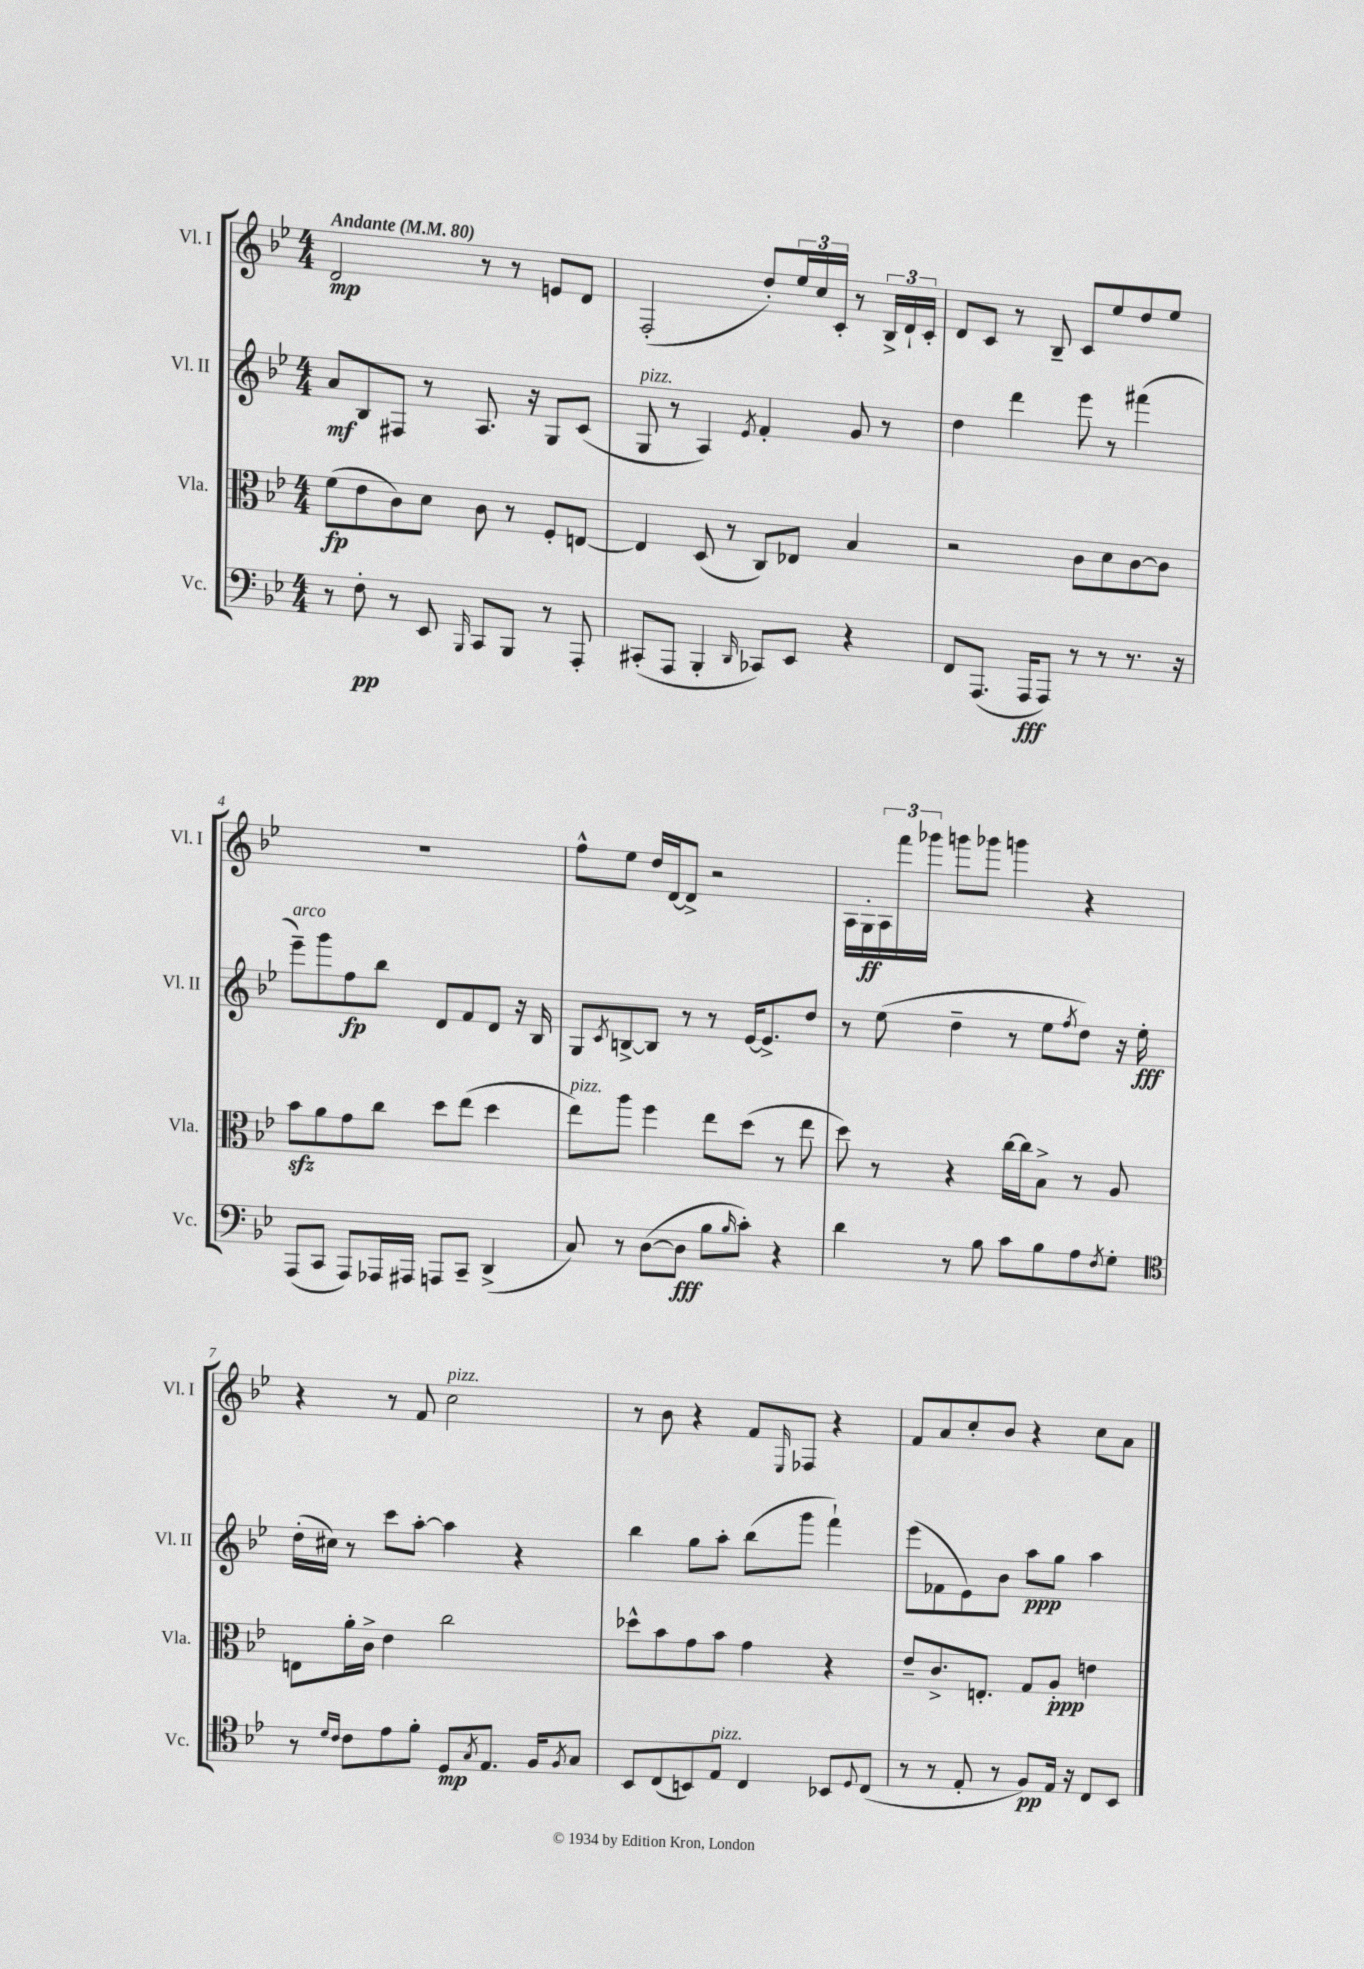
<<
\new StaffGroup <<
\new Staff = "s0" \with { instrumentName = "Vl. I" shortInstrumentName = "Vl. I" } {
    \clef treble \key bes \major \numericTimeSignature \time 4/4 \tempo "Andante" 4 = 80
    d'2\mp r8 r8 e'8 d'8 |
    f2-.( d''8-.) \tuplet 3/2 { ees''16 c''16 c'16-. } r8 \tuplet 3/2 { bes16-> d'16-! c'16-. } |
    d'8 c'8 r8 bes8-- c'8 ees''8 d''8 ees''8 |
    R1 |
    f''8-^ ees''8 d''16 d'16~ d'8-> r2 |
    a16 g16-.\ff \tuplet 3/2 { a16 f'''16 ges'''16 } g'''8 ges'''8 g'''4 r4 |
    r4 r8 f'8 c''2^\markup { \italic "pizz." } |
    r8 bes'8 r4 f'8 \grace { ees16 } fes8 r4 |
    f'8 a'8 c''8-. bes'8 r4 c''8 a'8 \bar "|." |
}
\new Staff = "s1" \with { instrumentName = "Vl. II" shortInstrumentName = "Vl. II" } {
    \clef treble \key bes \major \numericTimeSignature \time 4/4
    a'8\mf bes8 fis8 r8 a8. r16 g8 c'8( |
    g8^\markup { \italic "pizz." } r8 a4) \acciaccatura { ees'8 } f'4-. g'8 r8 |
    d''4 d'''4 ees'''8 r8 fis'''4( |
    ees'''8--^\markup { \italic "arco" }) g'''8 f''8\fp bes''8 d'8 f'8 d'8 r16 bes16 |
    g8 \acciaccatura { c'8 } b8~-> b8 r8 r8 ees'16~ ees'8.-> d''8 |
    r8 ees''8( d''4-- r8 ees''8 \acciaccatura { f''8 } d''8) r16 ees''16-.\fff |
    d''16-.( cis''16) r8 c'''8 a''8~-. a''4 r4 |
    bes''4 g''8 a''8-. bes''8( g'''8 f'''4-!) |
    ees'''8( fes'8 ees'8) bes'8 a''8\ppp g''8 a''4 \bar "|." |
}
\new Staff = "s2" \with { instrumentName = "Vla." shortInstrumentName = "Vla." } {
    \clef alto \key bes \major \numericTimeSignature \time 4/4
    f'8\fp( ees'8 c'8) d'8 c'8 r8 f8-. e8~ |
    e4 d8( r8 c8) ees8 bes4 |
    r2 c'8 d'8 c'8~ c'8 |
    bes'8\sfz a'8 g'8 c''8 d''8 ees''8( d''4 |
    ees''8^\markup { \italic "pizz." }) a''8 f''4 ees''8 d''8( r8 ees''8 |
    d''8) r8 r4 c''16~ c''16 bes8-> r8 a8 |
    e8 a'16-. c'16-> ees'4 c''2 |
    des''8-^ bes'8 g'8 bes'8 g'4 r4 |
    ees'8-- c'8.-> e8.-. g8 a8-.\ppp e'4 \bar "|." |
}
\new Staff = "s3" \with { instrumentName = "Vc." shortInstrumentName = "Vc." } {
    \clef bass \key bes \major \numericTimeSignature \time 4/4
    r8 f8-.\pp r8 ees,8 \grace { bes,,16 } c,8 bes,,8 r8 a,,8-. |
    cis,8-.( a,,8 bes,,4-. \grace { d,16 } ces,8) ees,8 r4 |
    f,8 a,,8.( a,,16\fff a,,8) r8 r8 r8. r16 |
    a,,8( c,8 a,,8) aes,,16 ais,,16 a,,8 c,8-- d,4->( |
    c8) r8 d8~( d8\fff bes8 \grace { bes16 } c'8-.) r4 |
    d'4 r8 bes8 c'8 bes8 a8 \acciaccatura { f8 } g8-. |
    \clef tenor r8 \grace { d'16 c'16 } c'8 ees'8 f'8-. d8\mp \acciaccatura { g8 } ees8. f16 \acciaccatura { f8 } g8 |
    bes,8 c8( b,8) ees8^\markup { \italic "pizz." } c4 bes,8 \appoggiatura { d8 } c8( |
    r8 r8 ees8-. r8 f8\pp) ees16 r16 c8 bes,8 \bar "|." |
}
>>
>>
